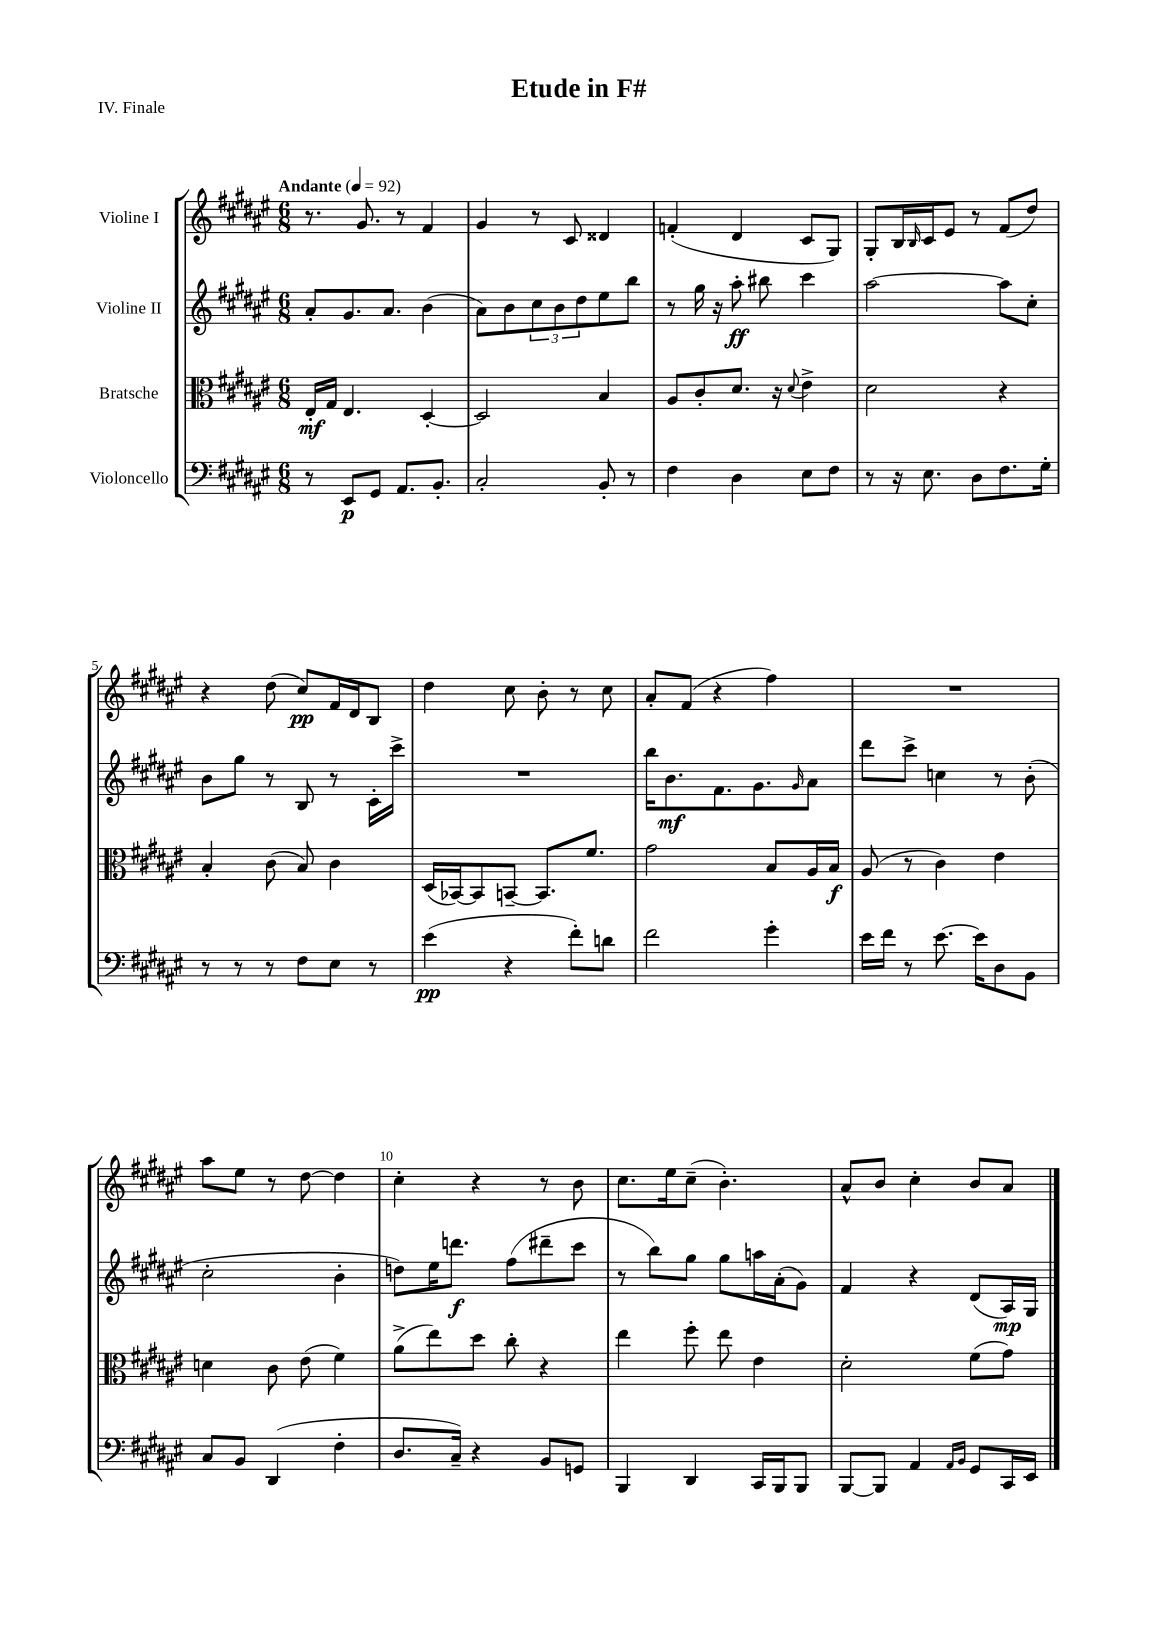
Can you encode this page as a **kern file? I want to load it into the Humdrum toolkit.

**kern	**kern	**kern	**kern
*staff4	*staff3	*staff2	*staff1
*clefF4	*clefC3	*clefG2	*clefG2
*k[f#c#g#d#a#e#]	*k[f#c#g#d#a#e#]	*k[f#c#g#d#a#e#]	*k[f#c#g#d#a#e#]
*M6/8	*M6/8	*M6/8	*M6/8
*MM92	*MM92	*MM92	*MM92
8r	16E#'/LL	8a#'/L	8.r
.	16G#/JJ	.	.
8EE#/L	4.E#/	8.g#/	.
.	.	.	8.g#/
8GG#/J	.	.	.
.	.	8.a#/J	.
8.AA#/L	.	.	8r
.	[4D#'/	(4b\	4f#/
8.BB'/J	.	.	.
=	=	=	=
2C#'/	2D#/]	8a#\L)	4g#/
.	.	8b\	.
.	.	12cc#\	8r
.	.	12b\	.
.	.	.	8c#/
.	.	12dd#\	.
8BB'/	4B/	8ee#\	4d##/
8r	.	8bb\J	.
=	=	=	=
4F#\	8A#/L	8r	(4f'/
.	8c#'/	16gg#\	.
.	.	16r	.
4D#\	8.d#/J	8aa#'\	4d#/
.	.	8bb#\	.
.	16r	.	.
.	8qqd#/	.	.
8E#\L	4e#^\	4ccc#\	8c#/L
8F#\J	.	.	8G#/J)
=	=	=	=
8r	2d#\	[2aa#\	8G#'/L
16r	.	.	16B/L
.	.	.	16qqB/
8.E#\	.	.	16c#/J
.	.	.	8e#/J
8D#\L	.	.	8r
8.F#\	4r	8aa#\]L	(8f#/L
.	.	8cc#'\J	8dd#/J)
16G#'\Jk	.	.	.
=	=	=	=
8r	4B'/	8b\L	4r
8r	.	8gg#\J	.
8r	(8c#\	8r	(8dd#\
8F#\L	8B/)	8B/	8cc#/L)
8E#\J	4c#\	8r	16f#/L
.	.	.	16d#/J
8r	.	16c#'\LL	8B/J
.	.	16ccc#^\JJ	.
=	=	=	=
(4e#\	(16D#/LL	2.r	4dd#\
.	[16BB-/J)	.	.
.	8BB-/]	.	.
4r	[8BB~/J	.	8cc#\
.	8.BB/]L	.	8b'\
8f#'\L)	.	.	8r
.	8.f#/J	.	.
8d\J	.	.	8cc#\
=	=	=	=
2f#\	2g#\	16bb\LK	8a#'/L
.	.	8.b\	.
.	.	.	(8f#/J
.	.	8.f#\	4r
.	.	8.g#\	.
4g#'\	8B/L	.	4ff#\)
.	.	16qqg#/	.
.	16A#/L	8a#\J	.
.	16B/JJ	.	.
=	=	=	=
16e#\LL	(8A#/	8ddd#\L	2.r
16f#\JJ	.	.	.
8r	8r	8ccc#^\J	.
[8.e#\	4c#\)	4cc\	.
16e#\]LK	.	.	.
8D#\	4e#\	8r	.
8BB\J	.	(8b'\	.
=	=	=	=
8C#/L	4d\	2cc#'\	8aa#\L
8BB/J	.	.	8ee#\J
(4DD#/	8c#\	.	8r
.	(8e#\	.	[8dd#\
4F#'\	4f#\)	4b'\	4dd#\]
=	=	=	=
8.D#/L	(8a#^\L	8dd\L)	4cc#'\
.	8ee#\)	16ee#\K	.
16C#~/Jk)	.	8.ddd\J	.
4r	8dd#\J	.	4r
.	8cc#'\	(8ff#\L	.
8BB/L	4r	8ddd#~\	8r
8GG/J	.	8ccc#\J	8b\
=	=	=	=
4BBB/	4ee#\	8r	8.cc#\L
.	.	8bb\L)	.
.	.	.	16ee#\k
4DD#/	8ff#'\	8gg#\J	(8cc#~\J
.	8ee#\	8gg#\L	4.b'\)
16CC#/LL	4e#\	16aa\L	.
16BBB/J	.	(16a#'\J	.
8BBB/J	.	8g#\J)	.
=	=	=	=
[8BBB/L	2d#'\	4f#/	8a#^^/L
8BBB/]J	.	.	8b/J
4AA#/	.	4r	4cc#'\
16qqAA#/LL	.	.	.
16qqBB/JJ	.	.	.
8GG#/L	(8f#\L	(8d#/L	8b/L
16CC#/L	8g#\J)	16A#/L)	8a#/J
16EE#/JJ	.	16G#/JJ	.
==	==	==	==
*-	*-	*-	*-
